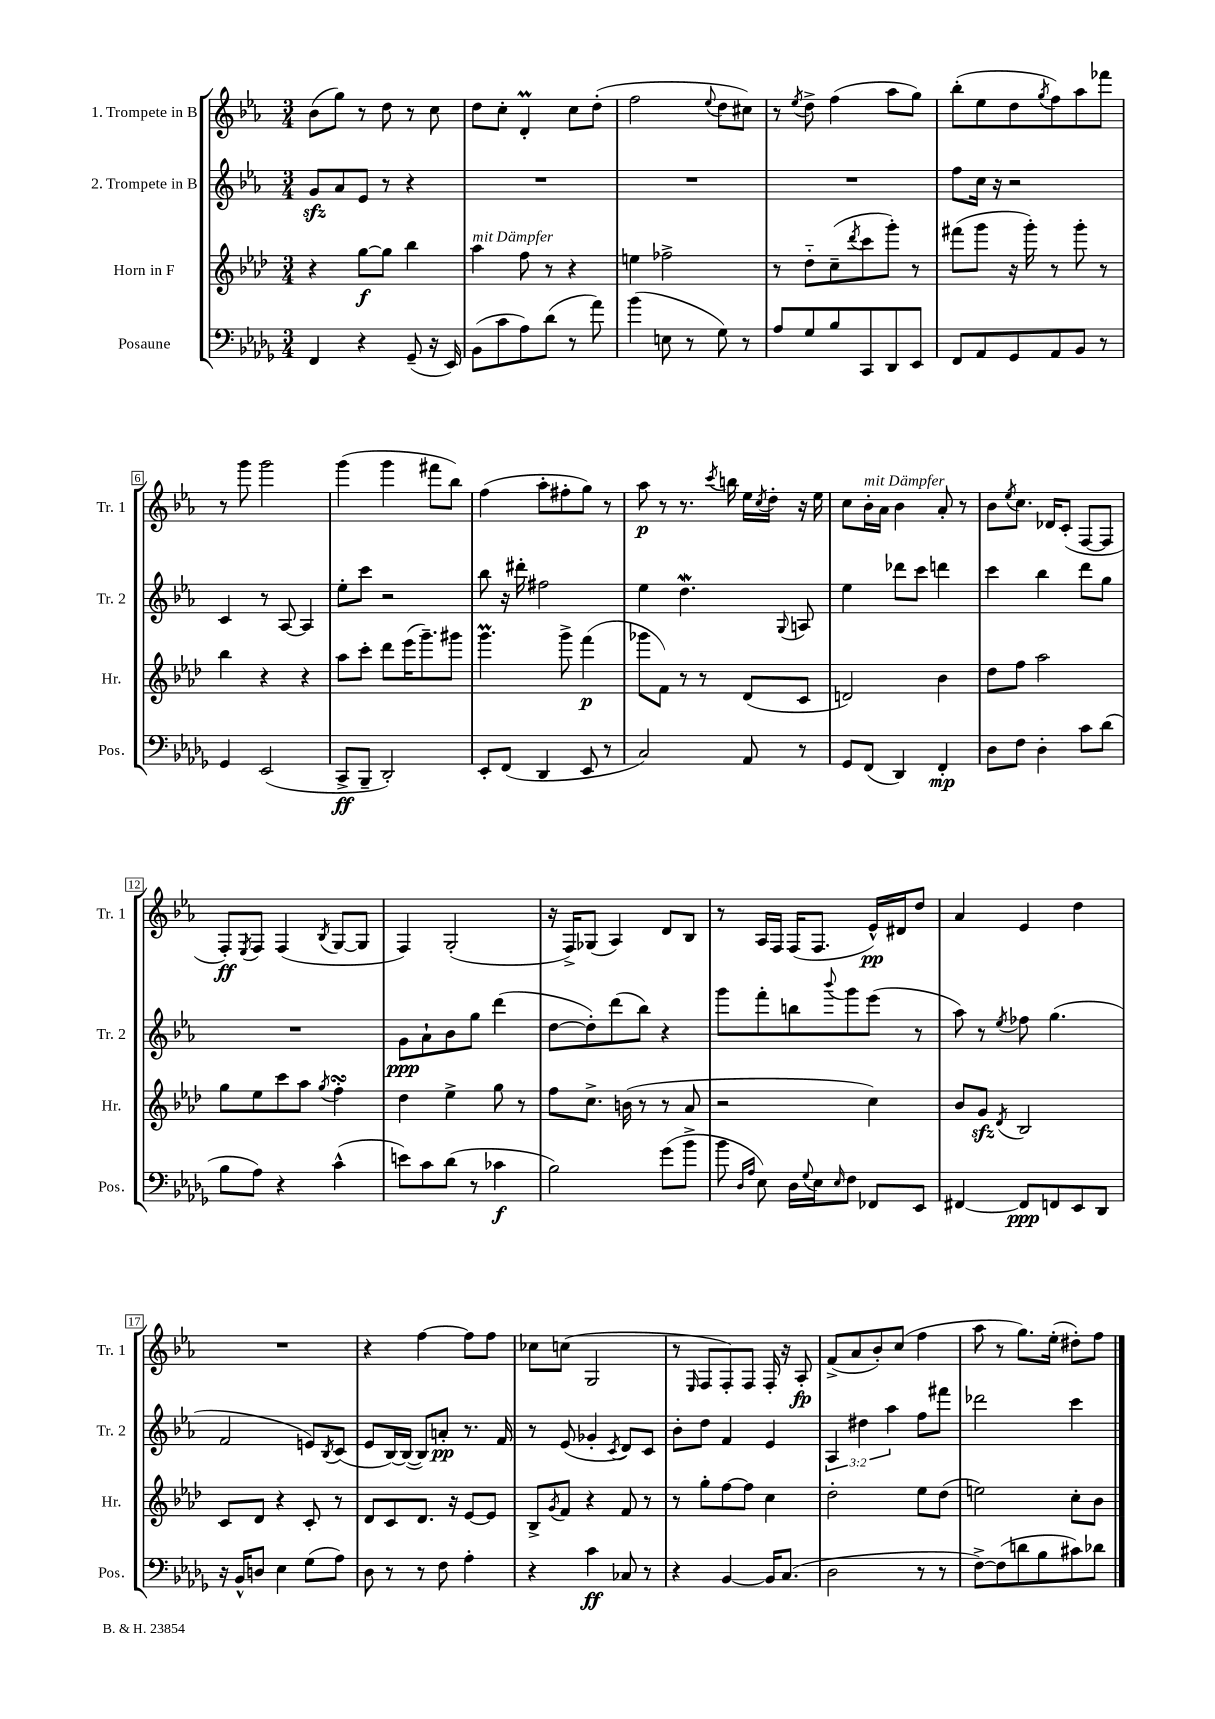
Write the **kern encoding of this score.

**kern	**kern	**kern	**kern
*staff4	*staff3	*staff2	*staff1
*clefF4	*clefG2	*clefG2	*clefG2
*k[b-e-a-d-g-]	*k[b-e-a-d-]	*k[b-e-a-]	*k[b-e-a-]
*M3/4	*M3/4	*M3/4	*M3/4
4FF/	4r	8g/L	(8b-\L
.	.	8a-/	8gg\J)
4r	[8gg\L	8e-/J	8r
.	8gg\]J	8r	8dd\
(8GG-~/	4bb-\	4r	8r
16r	.	.	8cc\
16EE-/)	.	.	.
=	=	=	=
(8BB-\L	4aa-\	2.r	8dd\L
8c\	.	.	8cc'\J
8A-\)	8ff\	.	4d'/
(8d-\J	8r	.	.
8r	4r	.	8cc\L
8a-\)	.	.	(8dd'\J
=	=	=	=
(4b-\	4ee\	2.r	2ff\
8E\	2ff-^\	.	.
8r	.	.	.
.	.	.	8qqee-/
8G-\)	.	.	8dd\L
8r	.	.	8cc#\J)
=	=	=	=
8A-/L	8r	2.r	8r
.	.	.	8qee-/
8G-/	8dd-'~\L	.	8dd^\
8B-/	(8cc~\	.	(4ff\
.	8qddd-/	.	.
8CC/	8ccc\	.	.
8DD-/	8ggg'\J)	.	8aa-\L
8EE-/J	8r	.	8gg\J)
=	=	=	=
8FF/L	(8fff#\L	8ff\L	(8bb-'\L
8AA-/	8ggg\J	16cc\Jk	8ee-\
.	.	16r	.
8GG-/	16r	2r	8dd\
.	16ggg'\)	.	.
.	.	.	8qgg/
8AA-/	8r	.	8ff\)
8BB-/J	8ggg'\	.	8aa-\
8r	8r	.	8fff-\J
=	=	=	=
4GG-/	4bb-\	4c/	8r
.	.	.	8ggg\
(2EE-/	4r	8r	2ggg\
.	.	[8A-/	.
.	4r	4A-/]	.
=	=	=	=
8CC^/L	8aa-\L	8ee-'\L	(4ggg\
8BBB-~/J	8ccc'\J	8ccc\J	.
2DD-'/)	8ddd-\L	2r	4ggg\
.	(16eee-\K	.	.
.	8.ggg~\)	.	.
.	.	.	8fff#\L
.	8ggg#\J	.	8bb-\J)
=	=	=	=
8EE-'/L	4.ggg\	8bb-\	(4ff\
(8FF/J	.	16r	.
.	.	16ddd#'\	.
4DD-/	.	2ff#\	8aa-'\L
.	8ggg^\	.	8ff#'\
8EE-/	(4fff\	.	8gg\J)
8r	.	.	8r
=	=	=	=
2C/)	8ggg-\L	4ee-\	8aa-\
.	8f\J)	.	8r
.	8r	4.dd\	8.r
.	8r	.	.
.	.	.	8qccc/
.	.	.	16bb\
8AA-/	(8d-/L	.	16ee-\LL
.	.	.	8qcc/
.	.	.	16dd'\JJ
.	.	8qqG/	.
8r	8c/J	8A/	16r
.	.	.	16ee-\
=	=	=	=
8GG-/L	2d/)	4ee-\	8cc\L
(8FF/J	.	.	16b-'\L
.	.	.	16a-\JJ
4DD-/)	.	8ddd-\L	4b-\
.	.	8ccc\J	.
4FF'/	4b-\	4ddd\	8a-'/
.	.	.	8r
=	=	=	=
8D-\L	8dd-\L	4ccc\	8b-\L
.	.	.	8qee-/
8F\J	8ff\J	.	8.cc\J
4D-'\	2aa-\	4bb-\	.
.	.	.	16d-/LK
.	.	.	(8c'/J
8c\L	.	8ddd\L	[8F/L
(8d-\J	.	8gg\J	8F/]J
=	=	=	=
8B-\L	8gg\L	2.r	8F'/L)
.	.	.	8qE-/
8A-\J)	8ee-\	.	8F/J
4r	8ccc\	.	(4F/
.	8aa-\J	.	.
.	8qgg/	.	8qB-/
(4c^^\	4ff'\	.	[8G/L
.	.	.	8G/]J
=	=	=	=
8e\L)	4dd-\	8g\L	4F/)
8c\	.	8a-`\	.
(8d-\J	4ee-^\	8b-\	(2G'/
8r	.	8gg\J	.
4c-\	8gg\	(4ddd\	.
.	8r	.	.
=	=	=	=
2B-\)	8ff\L	[8dd\L	16r
.	.	.	16F^/LK)
.	8.cc^\J	8dd'\])	(8G-/J
.	.	(8ddd\	4A-/)
.	(16b\	.	.
.	8r	8bb-\J)	.
(8g-\L	8r	4r	8d/L
8b-^\J	8a-/	.	8B-/J
=	=	=	=
8b-\	2r	8ggg\L	8r
16qqD-/LL	.	.	.
16qqA-/JJ	.	.	.
8E-\)	.	8fff'\	16A-/LL
.	.	.	16F/JJ
16D-\LL	.	8bb\	(16F/LK
8qqG-/	.	.	.
16E-\J	.	.	8.F/J
16qqE-/	.	8qqbbb-/	.
8F\J	.	8ggg\	.
8FF-/L	4cc\)	(8eee-\J	16e-^^/LL)
.	.	.	16d#/J
8EE-/J	.	8r	8dd/J
=	=	=	=
[4FF#/	8b-/L	8aa-\)	4a-/
.	8g/J	8r	.
.	8qd-/	8qee-/	.
8FF#/]L	2B-/	8ff-\	4e-/
8FF/	.	(4.gg\	.
8EE-/	.	.	4dd\
8DD-/J	.	.	.
=	=	=	=
16r	8c/L	2f/	2.r
16BB-^^/LK	.	.	.
8D/J	8d-/J	.	.
4E-\	4r	.	.
(8G-\L	8c'/	8e/L)	.
.	.	8qB-/	.
8A-\J)	8r	(8c/J	.
=	=	=	=
8D-\	8d-/L	8e-/L	4r
8r	8c/	[16B-/L)	.
.	.	(16B-/_JJ	.
8r	8.d-/J	8B-/]L)	[4ff\
8F\	.	8a'/J	.
.	16r	.	.
4A-'\	[8e-/L	8.r	8ff\]L
.	8e-/]J	.	8ff\J
.	.	16f/	.
=	=	=	=
4r	8B-^/L	8r	8cc-\L
.	8qg/	.	.
.	8f/J	(8e-/	(8cc\J
4c\	4r	4g-'/	2G/
.	.	8qc/	.
8C-/	8f/	8d/L)	.
8r	8r	8c/J	.
=	=	=	=
4r	8r	8b-'\L	8r
.	.	.	16qqE-/
.	8gg'\L	8dd\J	8F/L
[4BB-/	[8ff\	4f/	8F'/)
.	8ff\]J	.	8F/J
16BB-/]LK	4cc\	4e-/	16F'/
(8.C/J	.	.	16r
.	.	.	8A-'/
=	=	=	=
2D-\	2dd-'\	6A-/	(8f^/L
.	.	.	8a-/
.	.	6dd#\	.
.	.	.	8b-'/)
.	.	6aa-\	.
.	.	.	(8cc/J
8r	8ee-\L	8ff\L	4ff\
8r	(8dd-\J	8fff#\J	.
=	=	=	=
[8F^\L)	2ee\)	2ddd-\	8aa-\
(8F\]	.	.	8r
8d\	.	.	8.gg\L)
8B-\	.	.	.
.	.	.	(16ee-'\Jk
8c#\)	8cc'\L	4ccc\	8dd#'\L)
8d-\J	8b-\J	.	8ff\J
==	==	==	==
*-	*-	*-	*-
